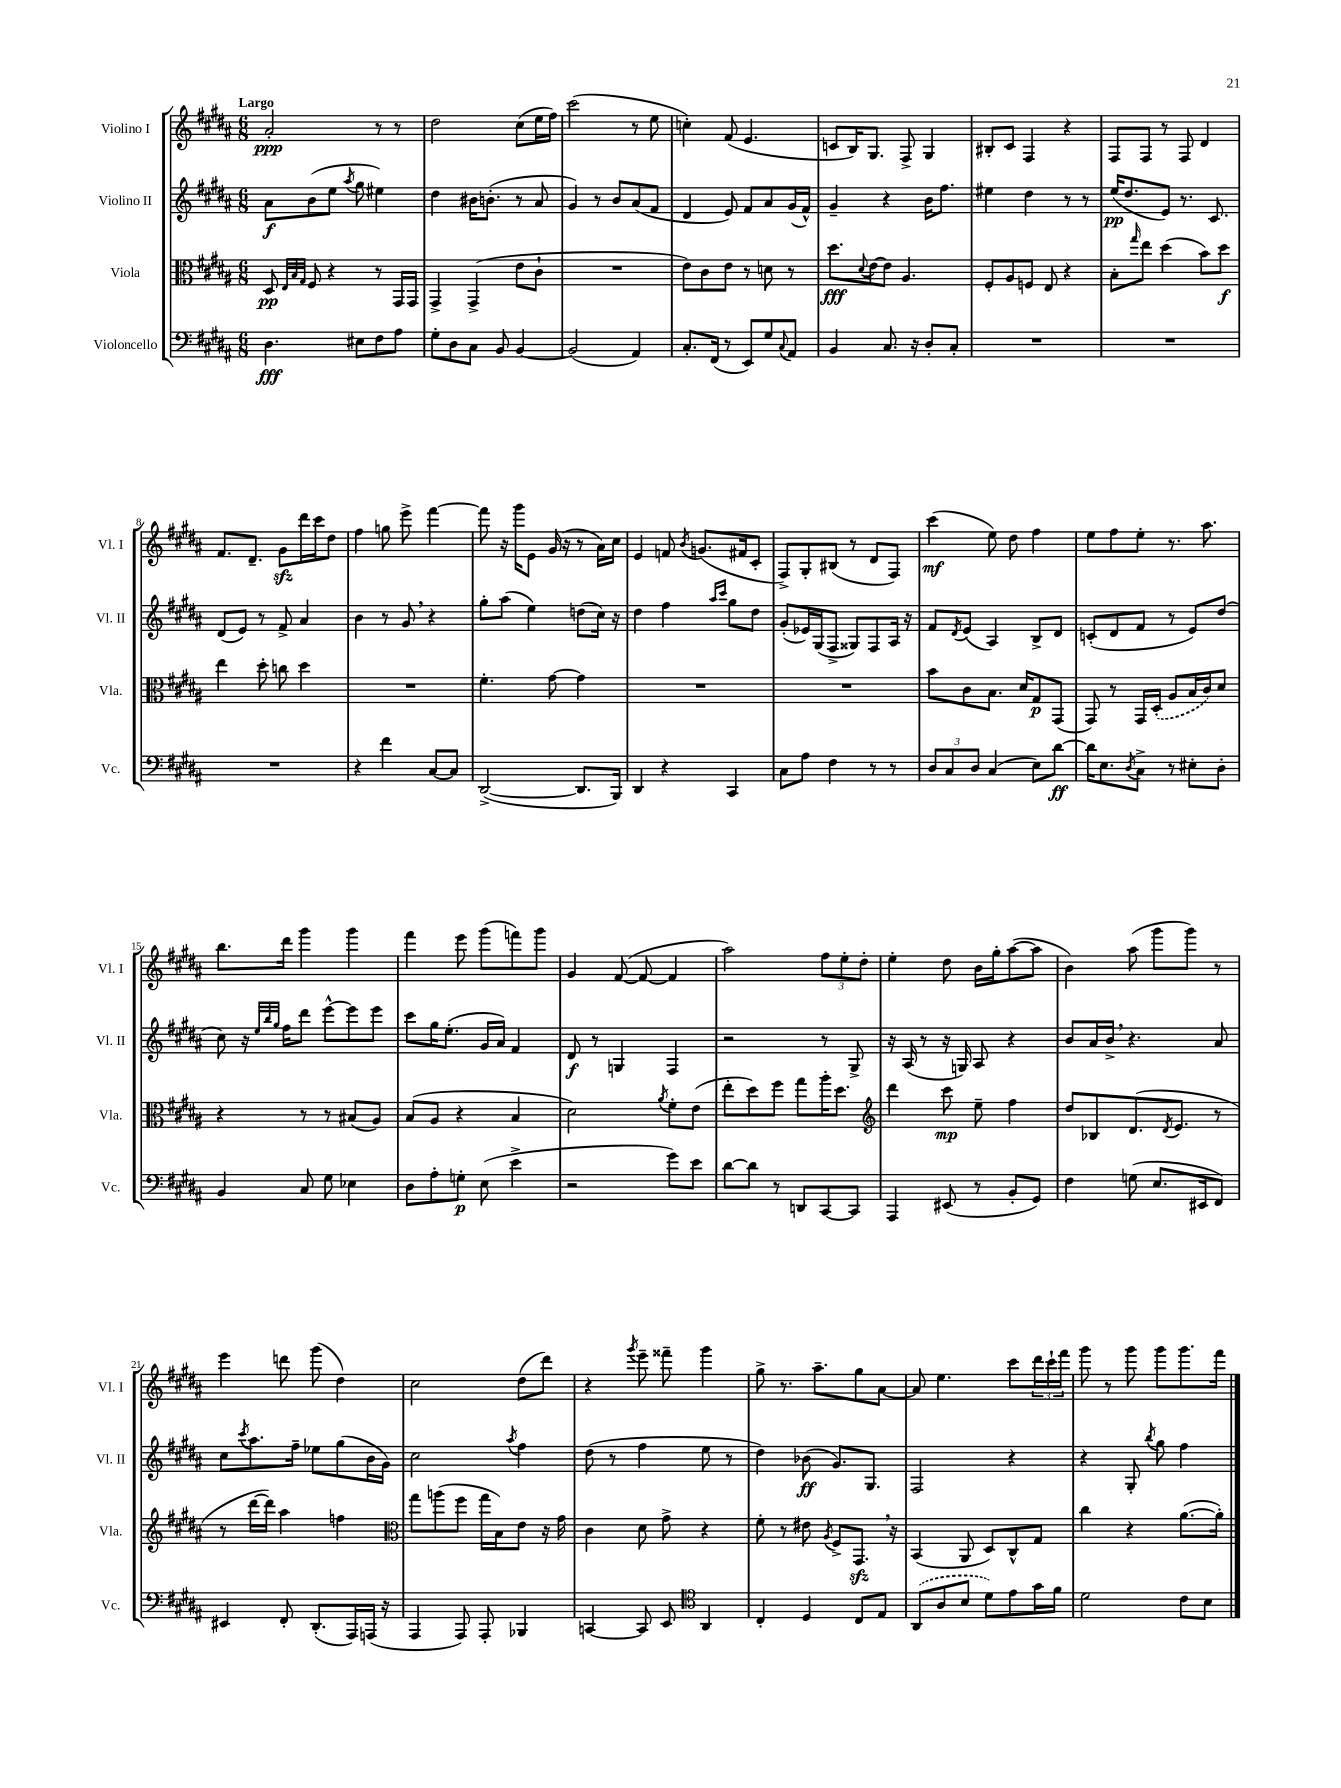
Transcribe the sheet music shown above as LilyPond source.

<<
\new StaffGroup <<
\new Staff = "s0" \with { instrumentName = "Violino I" shortInstrumentName = "Vl. I" } {
    \clef treble \key b \major \numericTimeSignature \time 6/8 \tempo "Largo"
    ais'2-.\ppp r8 r8 |
    dis''2 cis''8( e''16 fis''16) |
    cis'''2( r8 e''8 |
    c''4-.) fis'8( e'4. |
    c'8 b16) gis8. fis8-> gis4 |
    bis8-. cis'8 fis4 r4 |
    fis8 fis8 r8 fis8 dis'4 |
    fis'8. dis'8.-- gis'8\sfz dis'''16 cis'''16 dis''8 |
    fis''4 g''8 e'''8-> fis'''4~ |
    fis'''8 r16 gis'''16 e'8 gis'16( r16 r8 ais'16) cis''16 |
    e'4 f'8 \acciaccatura { b'8 } g'8.( fis'16 cis'8-. |
    fis8->) gis8-. bis8( r8 dis'8 fis8) |
    cis'''4\mf( e''8) dis''8 fis''4 |
    e''8 fis''8 e''8-. r8. ais''8. |
    b''8. dis'''16 gis'''4 gis'''4 |
    fis'''4 e'''8 gis'''8( f'''8) gis'''8 |
    gis'4 fis'8~( fis'8~ fis'4 |
    ais''2) \tuplet 3/2 { fis''8 e''8-. dis''8-. } |
    e''4-. dis''8 b'16 gis''16-. ais''8~( ais''8 |
    b'4) ais''8( gis'''8 gis'''8) r8 |
    e'''4 d'''8 gis'''8( dis''4) |
    cis''2 dis''8( dis'''8) |
    r4 \acciaccatura { gis'''8 } e'''8-- fisis'''8-- gis'''4 |
    gis''8-> r8. ais''8.-- gis''8 ais'8~ |
    ais'8 e''4. cis'''8 \tuplet 3/2 { dis'''16 cis'''16-! fis'''16 } |
    gis'''8 r8 gis'''8 gis'''8 gis'''8. fis'''16 \bar "|." |
}
\new Staff = "s1" \with { instrumentName = "Violino II" shortInstrumentName = "Vl. II" } {
    \clef treble \key b \major \numericTimeSignature \time 6/8
    ais'8\f b'8( e''8 \acciaccatura { ais''8 } gis''8 eis''4) |
    dis''4 bis'16 b'8.-.( r8 ais'8 |
    gis'4) r8 b'8 ais'8( fis'8 |
    dis'4 e'8) fis'8 ais'8 gis'16( fis'16-^) |
    gis'4-- r4 b'16 fis''8. |
    eis''4 dis''4 r8 r8 |
    e''16\pp( dis''8. e'8) r8. cis'8. |
    dis'8( e'8) r8 fis'8-> ais'4 |
    b'4 r8 gis'8 \breathe r4 |
    gis''8-. ais''8( e''4) d''8( cis''16) r16 |
    dis''4 fis''4 \grace { ais''16 cis'''16 } gis''8 dis''8 |
    gis'8-.( ees'16) gis16( fis8-> gisis8) fis8 ais16 r16 |
    fis'8 \acciaccatura { dis'8 } e'8( ais4) b8-> dis'8 |
    c'8-.( dis'8 fis'8 r8 e'8) dis''8( |
    cis''8) r16 \grace { e''32 b''32 gis''32 } fis''16 dis'''8 e'''8~-^ e'''8 e'''8 |
    cis'''8 gis''16 e''8.-.( gis'16 ais'16) fis'4 |
    dis'8\f r8 g4 fis4 |
    r2 r8 gis8-> |
    r16 ais16( r8 r16 g16) ais8 r4 |
    b'8 ais'16 b'16-> \breathe r4. ais'8 |
    cis''8 \acciaccatura { cis'''8 } ais''8. fis''16-- ees''8 gis''8( b'16 gis'16) |
    cis''2 \acciaccatura { ais''8 } fis''4 |
    dis''8( r8 fis''4 e''8 r8 |
    dis''4) bes'8\ff( gis'8.) gis8. |
    fis2 r4 |
    r4 gis8-. \acciaccatura { b''8 } gis''8 fis''4 \bar "|." |
}
\new Staff = "s2" \with { instrumentName = "Viola" shortInstrumentName = "Vla." } {
    \clef alto \key b \major \numericTimeSignature \time 6/8
    dis8\pp \grace { e32 b32 gis32 } fis8 r4 r8 gis,16 gis,16 |
    gis,4-> gis,4->( e'8 cis'8-! |
    R2. |
    e'8) cis'8 e'8 r8 d'8 r8 |
    dis''8.\fff \appoggiatura { dis'8 } e'16~ e'8 ais4. |
    fis8-. ais8 f8 e8 r4 |
    b8-. \grace { gis''16 } e''8 dis''4( b'8) dis''8\f |
    e''4 dis''8-. c''8 dis''4 |
    R2. |
    fis'4.-. gis'8~ gis'4 |
    R2. |
    R2. |
    b'8 cis'8 b8. dis'16 gis8\p gis,8( |
    gis,8) r8 gis,16 \once \slurDashed dis16-.( ais8 b16 cis'16) dis'8 |
    r4 r8 r8 bis8( ais8) |
    b8( ais8 r4 b4 |
    dis'2) \acciaccatura { ais'8 } fis'8-. e'8( |
    e''8-. dis''8) fis''8 gis''8 ais''16-. dis''8. |
    \clef treble dis'''4 cis'''8\mp e''8-- fis''4 |
    dis''8 bes8 dis'8.( \acciaccatura { dis'8 } e'8. r8 |
    r8 dis'''16~ dis'''16) ais''4 f''4 |
    \clef alto gis''8 a''8( fis''8 gis''16 b16) e'8 r16 gis'16 |
    cis'4 dis'8 gis'8-> r4 |
    fis'8-. r8 eis'8 \acciaccatura { ais8 } fis8-> gis,8.\sfz \breathe r16 |
    b,4( ais,8 dis8) cis8-^ gis8 |
    cis''4 r4 ais'8.~( ais'16-.) \bar "|." |
}
\new Staff = "s3" \with { instrumentName = "Violoncello" shortInstrumentName = "Vc." } {
    \clef bass \key b \major \numericTimeSignature \time 6/8
    dis4.\fff eis8 fis8 ais8 |
    gis8-. dis8 cis8 b,8 b,4~ |
    b,2( ais,4) |
    cis8.-. fis,16( r8 e,8) gis8 \appoggiatura { cis8 } ais,8 |
    b,4 cis8. r16 dis8-. cis8-. |
    R2. |
    R2. |
    R2. |
    r4 fis'4 cis8~ cis8 |
    dis,2~->( dis,8. b,,16) |
    dis,4 r4 cis,4 |
    cis8 ais8 fis4 r8 r8 |
    \tuplet 3/2 { dis8 cis8 dis8 } cis4( e8) dis'8~\ff |
    dis'16 e8. \acciaccatura { dis8 } cis8-> r8 eis8-. dis8-. |
    b,4 cis8 gis8 ees4 |
    dis8 ais8-. g8-.\p e8( e'4-> |
    r2 gis'8) e'8 |
    dis'8~ dis'8 r8 d,8 cis,8~ cis,8 |
    ais,,4 eis,8( r8 b,8-. gis,8) |
    fis4 g8( e8. eis,16 fis,8) |
    eis,4 fis,8-. dis,8.-.( ais,,16) a,,16( r16 |
    ais,,4 ais,,8) ais,,8-. bes,,4 |
    c,4~ c,8 e,8 \clef tenor ais,4 |
    cis4-. dis4 cis8 e8 |
    \once \slurDashed ais,8( ais8 b8 dis'8) e'8 gis'16 fis'16 |
    dis'2 cis'8 b8 \bar "|." |
}
>>
>>
